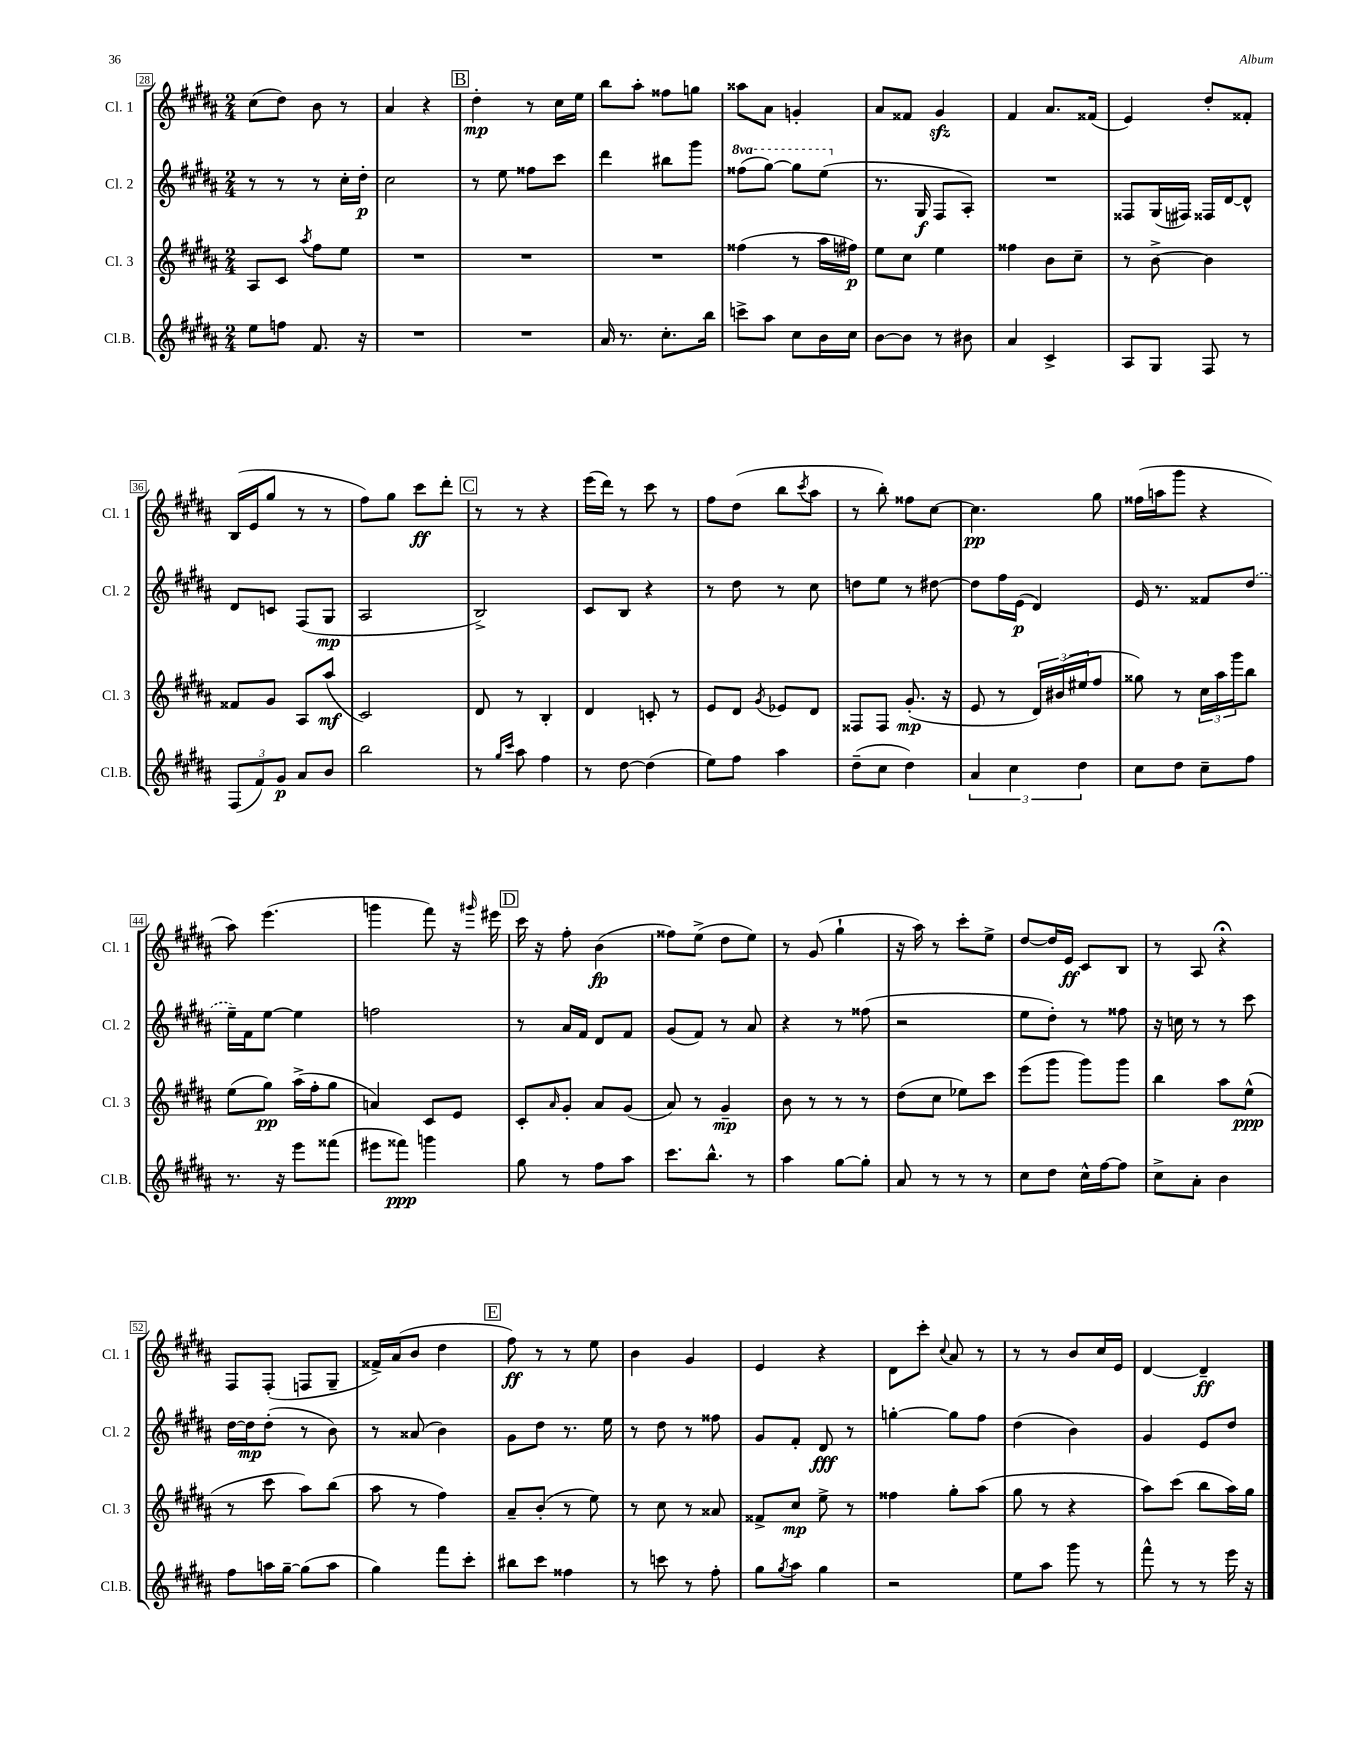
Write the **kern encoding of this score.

**kern	**kern	**kern	**kern
*staff4	*staff3	*staff2	*staff1
*clefG2	*clefG2	*clefG2	*clefG2
*k[f#c#g#d#a#]	*k[f#c#g#d#a#]	*k[f#c#g#d#a#]	*k[f#c#g#d#a#]
*M2/4	*M2/4	*M2/4	*M2/4
8ee	8A#	8r	(8cc#
8ff	8c#	8r	8dd#)
.	8qaa#	.	.
8.f#	8ff#	8r	8b
.	8ee	16cc#'	8r
16r	.	16dd#'	.
=	=	=	=
2r	2r	2cc#	4a#
.	.	.	4r
=	=	=	=
2r	2r	8r	4dd#'
.	.	8ee	.
.	.	8ff##	8r
.	.	8ccc#	16cc#
.	.	.	16ee
=	=	=	=
16a#	2r	4ddd#	8bb
8.r	.	.	.
.	.	.	8aa#'
8.cc#'	.	8bb#	8ff##
.	.	8ggg#	8gg
16bb	.	.	.
=	=	=	=
8ccc^	(4ff##	(8fff##	8aa##
8aa#	.	[8ggg#)	8a#
8cc#	8r	8ggg#]	4g'
16b	16aa#	(8eee	.
16cc#	16ff#)	.	.
=	=	=	=
[8b	8ee	8.r	8a#
8b]	8cc#	.	8f##
.	.	16G#	.
8r	4ee	8F#	4g#
8b#	.	8A#')	.
=	=	=	=
4a#	4ff##	2r	4f#
4c#^	8b	.	8.a#
.	8cc#~	.	.
.	.	.	(16f##
=	=	=	=
8A#	8r	8F##	4e)
8G#	[8b^	(16G#	.
.	.	16F#)	.
8F#	4b]	16F##	8dd#'
.	.	[16d#	.
8r	.	8d#^^]	8f##'
=	=	=	=
(12F#	8f##	8d#	(16B
.	.	.	16e
12f#)	.	.	.
.	8g#	8c	8gg#
12g#	.	.	.
8a#	8A#	(8F#	8r
8b	(8aa#	8G#	8r
=	=	=	=
2bb	2c#)	2A#	8ff#)
.	.	.	8gg#
.	.	.	8ccc#
.	.	.	8ddd#'
=	=	=	=
8r	8d#	2B^)	8r
16qqgg#	.	.	.
16qqccc#	.	.	.
8aa#	8r	.	8r
4ff#	4B'	.	4r
=	=	=	=
8r	4d#	8c#	(16eee
.	.	.	16ddd#)
[8dd#	.	8B	8r
(4dd#]	8c'	4r	8ccc#
.	8r	.	8r
=	=	=	=
8ee)	8e	8r	8ff#
8ff#	8d#	8dd#	(8dd#
.	8qg#	.	.
4aa#	8e-	8r	8bb
.	.	.	8qccc#
.	8d#	8cc#	8aa#
=	=	=	=
(8dd#~	8F##	8dd	8r
8cc#	8F##	8ee	8bb')
4dd#)	(8.g#'	8r	8ff##
.	.	[8dd#	[8cc#
.	16r	.	.
=	=	=	=
6a#	8e	8dd#]	4.cc#]
.	8r	16ff#	.
6cc#	.	.	.
.	.	(16e	.
.	24d#)	4d#)	.
.	(24b#	.	.
6dd#	24ee#	.	.
.	8ff#	.	8gg#
=	=	=	=
8cc#	8gg##)	16e	(16ff##
.	.	8.r	16aa
8dd#	8r	.	8ggg#
8cc#~	24cc#	8f##	4r
.	24aa#	.	.
.	24ggg#	.	.
8ff#	8bb	(8dd#	.
=	=	=	=
8.r	(8ee	16ee~)	8aa#)
.	.	16f#	.
.	8gg#)	[8ee	(4.eee
16r	.	.	.
8eee	(16aa#^	4ee]	.
.	16ff#'	.	.
(8fff##	8gg#	.	.
=	=	=	=
8eee#	4a)	2ff	4ggg
8fff##)	.	.	.
4ggg	8c#	.	8fff#)
.	8e	.	16r
.	.	.	16qqggg#
.	.	.	16eee#
=	=	=	=
8gg#	8c#'	8r	16ccc#
.	.	.	16r
.	16qqa#	.	.
8r	8g#'	16a#	8ff#'
.	.	16f#	.
8ff#	8a#	8d#	(4b
8aa#	(8g#	8f#	.
=	=	=	=
8.ccc#	8a#)	(8g#	8ff##)
.	8r	8f#)	(8ee^
8.bb^^	.	.	.
.	4g#~	8r	8dd#
8r	.	8a#	8ee)
=	=	=	=
4aa#	8b	4r	8r
.	8r	.	(8g#
[8gg#	8r	8r	4gg#`
8gg#']	8r	(8ff##	.
=	=	=	=
8a#	(8dd#	2r	16r
.	.	.	16aa#)
8r	8cc#	.	8r
8r	8ee-)	.	8ccc#'
8r	8ccc#	.	8ee^
=	=	=	=
8cc#	(8eee	8ee	[8dd#
8dd#	8ggg#	8dd#')	16dd#]
.	.	.	16e
16cc#^^	8ggg#)	8r	8c#
[16ff#	.	.	.
8ff#]	8ggg#	8ff##	8B
=	=	=	=
8cc#^	4bb	16r	8r
.	.	16cc	.
8a#'	.	8r	8A#
4b	8aa#	8r	4r;
.	(8ee^^	8ccc#	.
=	=	=	=
8ff#	8r	[16dd#	8F#
.	.	16dd#]	.
16aa	8ccc#	(8dd#'	(8F#'
[16gg#~	.	.	.
(8gg#]	8aa#)	8r	8F
8aa	(8bb	8b)	8G#~
=	=	=	=
4gg#)	8aa#	8r	16f##^)
.	.	.	(16a#
.	8r	(8a##	8b
8fff#	4ff#)	4b)	4dd#
8ccc#'	.	.	.
=	=	=	=
8bb#	8a#~	8g#	8ff#)
8ccc#	(8b'	8dd#	8r
4ff##	8r	8.r	8r
.	8ee)	.	8ee
.	.	16ee	.
=	=	=	=
8r	8r	8r	4b
8ccc	8cc#	8dd#	.
8r	8r	8r	4g#
8ff#'	8a##	8ff##	.
=	=	=	=
8gg#	8f##^	8g#	4e
8qgg#	.	.	.
8aa#	8cc#	8f#'	.
4gg#	8ee^	8d#	4r
.	8r	8r	.
=	=	=	=
2r	4ff##	[4gg'	8d#
.	.	.	8ccc#'
.	.	.	8qqcc#
.	8gg#'	8gg]	8a#
.	(8aa#	8ff#	8r
=	=	=	=
8ee	8gg#	(4dd#	8r
8aa#	8r	.	8r
8ggg#	4r	4b)	8b
8r	.	.	16cc#
.	.	.	16e
=	=	=	=
8fff#^^	8aa#)	4g#	[4d#
8r	(8ccc#	.	.
8r	8bb	8e	4d#~]
16eee	16aa#)	8dd#	.
16r	16gg#	.	.
==	==	==	==
*-	*-	*-	*-
